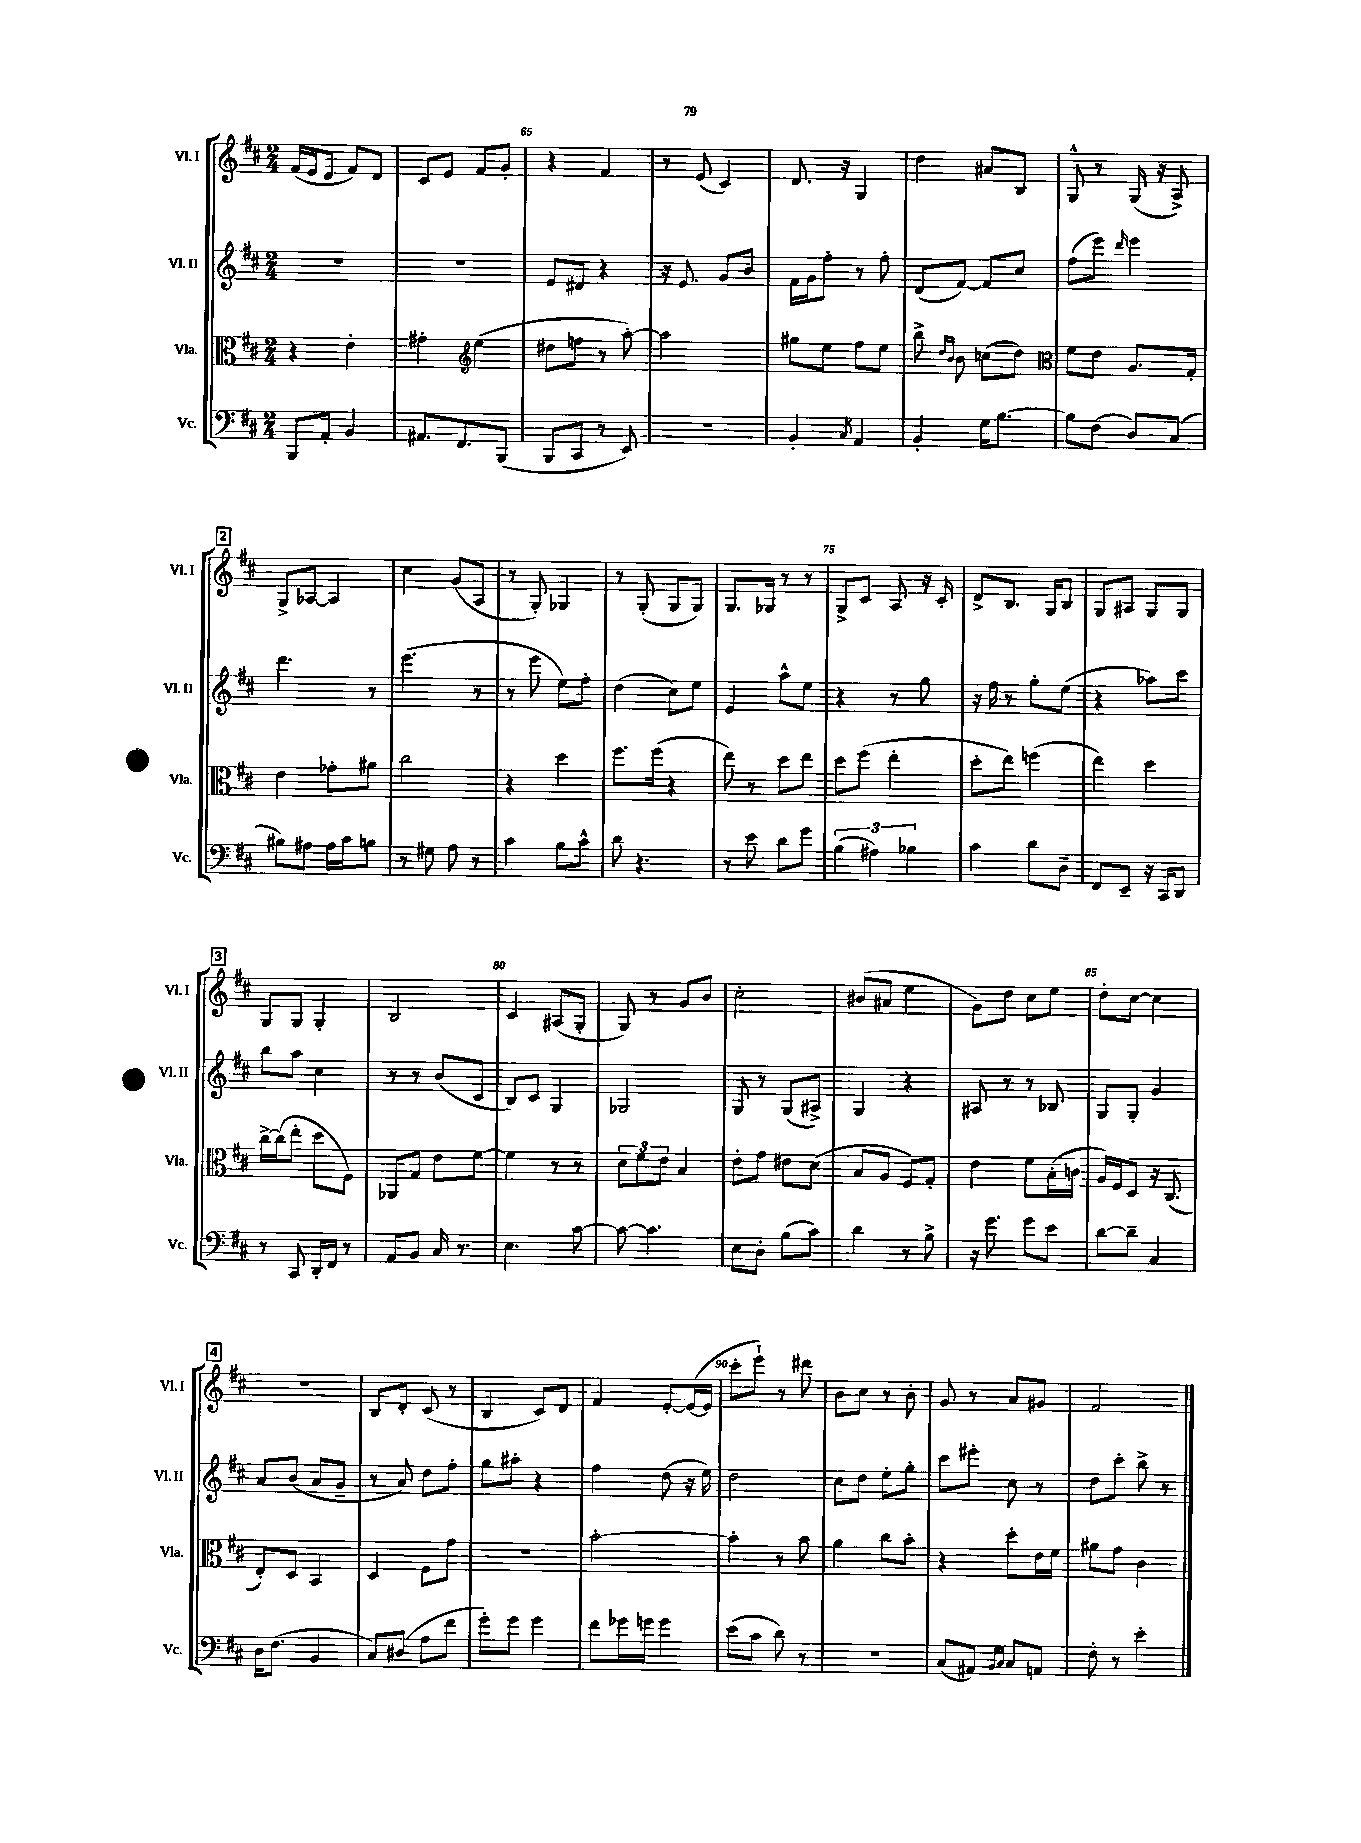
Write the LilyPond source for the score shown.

<<
\new StaffGroup <<
\new Staff = "s0" \with { instrumentName = "Vl. I" shortInstrumentName = "Vl. I" } {
    \clef treble \key d \major \numericTimeSignature \time 2/4
    fis'16( e'16 d'8 fis'8) d'8 |
    cis'8 e'8 fis'8 g'8-. |
    r4 fis'4 |
    r8 e'8( cis'4) |
    d'8. r16 g4 |
    d''4 ais'8 b8 |
    g8-^ r8 g16( r16 a8->) |
    \mark \markup { \box "2" } g8-> aes8~ aes4 |
    cis''4 g'8( a8 |
    r8 g8-.) ges4 |
    r8 g8-.( g8 g8) |
    g8. ges16 r8 r8 |
    g8-> cis'8 a8 r16 cis'16-. |
    d'8-> b8. g16 b8 |
    g8 ais8 g8 g8 |
    \mark \markup { \box "3" } g8 g8 g4-. |
    b2 |
    cis'4 ais8( g8-. |
    g8) r8 g'8 b'8 |
    cis''2-. |
    bis'8( ais'8 e''4 |
    g'8) d''8 cis''8 e''8 |
    d''8-. cis''8~ cis''4 |
    \mark \markup { \box "4" } R2 |
    b8 d'8-. cis'8( r8 |
    b4 cis'8) d'8 |
    fis'4 e'8~-. e'16~( e'16 |
    cis'''8-. e'''8-!) r8 dis'''8 |
    b'8 cis''8 r8 b'8-. |
    g'8 r8 a'8 gis'8 |
    fis'2 \bar "|." |
}
\new Staff = "s1" \with { instrumentName = "Vl. II" shortInstrumentName = "Vl. II" } {
    \clef treble \key d \major \numericTimeSignature \time 2/4
    R2 |
    R2 |
    e'8 dis'8 r4 |
    r16 e'8. g'8 b'8 |
    fis'16 g'16 fis''8-. r8 fis''8-. |
    d'8( fis'8~) fis'8 cis''8 |
    fis''8( e'''8) \grace { d'''16 } e'''4 |
    \mark \markup { \box "2" } d'''4. r8 |
    e'''4.( r8 |
    r8 e'''8 e''8) fis''8-. |
    d''4( cis''8) e''8 |
    e'4 a''8-^ e''8 |
    r4 r8 g''8 |
    r16 fis''16 r8 g''8-. e''8( |
    r4 aes''8) cis'''8 |
    \mark \markup { \box "3" } b''8 a''8 cis''4 |
    r8 r8 b'8( cis'8 |
    b8) cis'8 g4 |
    ges2 |
    g8 r8 g8( ais8->) |
    g4 r4 |
    ais8 r8 r8 bes8 |
    g8 g8-. g'4 |
    \mark \markup { \box "4" } a'8 b'8( a'8 g'8-- |
    r8 a'8) d''8 fis''8-. |
    g''8 ais''8-. r4 |
    fis''4 d''8( r16 e''16) |
    d''2 |
    cis''8 d''8 e''8-. g''8-. |
    cis'''8 eis'''8-. cis''8 r8 |
    d''8 cis'''8-. b''8-> r8 \bar "|." |
}
\new Staff = "s2" \with { instrumentName = "Vla." shortInstrumentName = "Vla." } {
    \clef alto \key d \major \numericTimeSignature \time 2/4
    r4 e'4-. |
    gis'4-. \clef treble e''4( |
    dis''8 f''8 r8 a''8~-.) |
    a''2 |
    gis''8 e''8 fis''8 e''8 |
    b''8-> \grace { d''16 b'16 } b'8 c''8( d''8) |
    \clef alto fis'8 e'8 a8. g16-. |
    \mark \markup { \box "2" } e'4 ges'8-. ais'8 |
    cis''2 |
    r4 d''4 |
    fis''8. fis''16( r4 |
    e''8) r8 d''8 e''8 |
    d''8 fis''8( e''4-. |
    d''8-. e''8) f''4( |
    e''4) d''4 |
    \mark \markup { \box "3" } cis''16~-> cis''16( e''8-. d''8 fis8) |
    aes,8 g8 e'8 fis'8~ |
    fis'4 r8 r8 |
    \tuplet 3/2 { d'8 fis'8 e'8 } b4 |
    e'8-. g'8 eis'8 d'8( |
    b8 a8 fis8) g8-. |
    e'4 fis'8 b16-.( c'16 |
    a16) fis16 d8 r16 cis8.( |
    \mark \markup { \box "4" } e8-.) d8 b,4 |
    d4 fis8 g'8 |
    R2 |
    b'2~-. |
    b'4-. r8 b'8 |
    a'4 cis''8 b'8-. |
    r4 d''8-. e'16 fis'16 |
    ais'8 g'8 cis'4 \bar "|." |
}
\new Staff = "s3" \with { instrumentName = "Vc." shortInstrumentName = "Vc." } {
    \clef bass \key d \major \numericTimeSignature \time 2/4
    b,,8 a,8-. b,4 |
    ais,8. fis,8. b,,8( |
    b,,8 cis,8 r8 e,8) |
    r2 |
    b,4-. \acciaccatura { cis8 } a,4 |
    b,4-. g16 b8.~ |
    b8 fis8( d8) cis8( |
    \mark \markup { \box "2" } bis8) ais8 ais16 cis'16 b8 |
    r8 gis8 a8 r8 |
    cis'4 b8 cis'8-^ |
    d'8 r4. |
    r8 e'8 d'8 g'8 |
    \tuplet 3/2 { b4( ais4) bes4 } |
    cis'4 d'8 d8-- |
    fis,8 e,8-- r16 cis,16 d,8 |
    \mark \markup { \box "3" } r8 cis,8 d,16-. fis,16 r8 |
    a,8 b,8 cis16 r8. |
    e4. cis'8~ |
    cis'8~ cis'4. |
    e8 d8-. b8( cis'8) |
    d'4 r8 b8-> |
    r16 g'8. g'8 e'8 |
    d'8~ d'8-- cis4 |
    \mark \markup { \box "4" } d16 fis8.( b,4 |
    cis8) dis8( a8 fis'8 |
    g'8-.) g'8 g'4 |
    fis'8 ges'16 g'16 g'4 |
    e'8( cis'8 d'8) r8 |
    R2 |
    cis8( ais,8) \grace { b,16 cis16 } cis8 a,8 |
    fis8-. r8 e'4-. \bar "|." |
}
>>
>>
\layout { \context { \Score currentBarNumber = #63 \override BarNumber.break-visibility = ##(#f #t #t) barNumberVisibility = #(every-nth-bar-number-visible 5) } }
